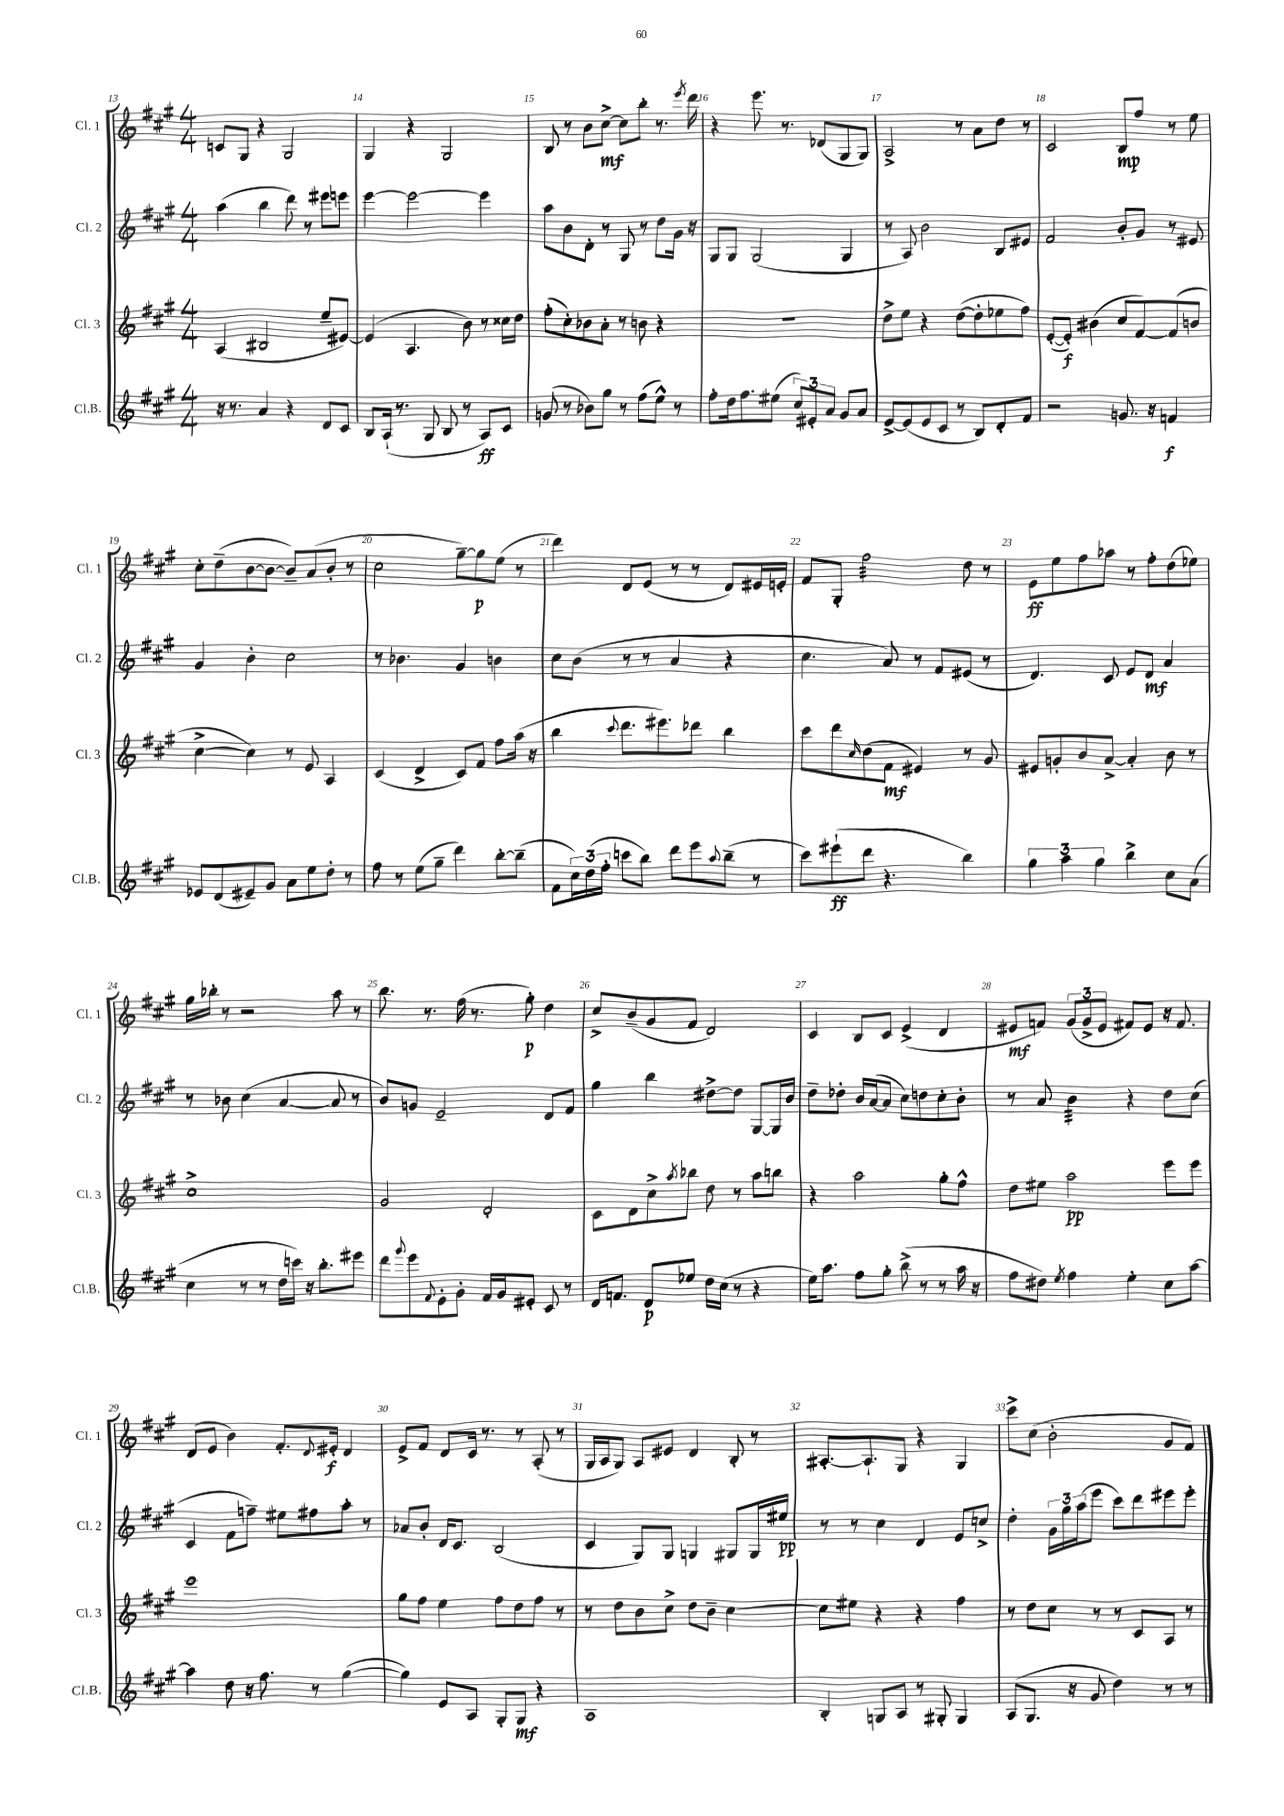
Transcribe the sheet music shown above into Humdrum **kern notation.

**kern	**kern	**kern	**kern
*staff4	*staff3	*staff2	*staff1
*clefG2	*clefG2	*clefG2	*clefG2
*k[f#c#g#]	*k[f#c#g#]	*k[f#c#g#]	*k[f#c#g#]
*M4/4	*M4/4	*M4/4	*M4/4
16r	(4A/	(4aa\	8c/L
8.r	.	.	.
.	.	.	8G#/J
4a/	2B#/	4bb\	4r
4r	.	8ddd\)	2G#/
.	.	8r	.
8d/L	8ee~/L	8eee#\L	.
8c#/J	[8e#/J)	8eee\J	.
=	=	=	=
8B/L	(4e#/]	[4eee\	4G#/
(16A`/Jk	.	.	.
8.r	.	.	.
.	4.A/	2eee\_	4r
8G#/	.	.	.
8B/	.	.	2G#/
8r	8b\)	.	.
8A/L)	8r	4eee\]	.
8c#/J	16cc##\LL	.	.
.	16dd\JJ	.	.
=	=	=	=
(8g/	(8ff#'\L	8aa\L	8B/
8r	8cc#'\)	8b\	8r
8b-\L)	8b-\	8d'\J	8b\L
8gg#\J	8a'\J	8r	[8cc#^\J
8r	8r	8G#/	8cc#\]L
(8ff#\L	8b\	8r	8bb'\J
8ee^^\J)	4r	8dd\L	8.r
8r	.	16g#\Jk	.
.	.	.	8qeee/
.	.	16r	16ddd\
=	=	=	=
8ff#'\L	1r	8G#/L	4r
16dd\k	.	8G#/J	.
8.ff#\	.	.	.
.	.	(2G#/	8.eee\
(8ee#\J	.	.	.
.	.	.	8.r
12cc#/L)	.	.	.
12e#'/	.	.	.
.	.	.	(8d-/L
12a/J	.	.	.
8g#/L	.	4G#/	8G#/
8a/J	.	.	8G#/J)
=	=	=	=
[8e^/L	8dd^\L	8r	2A^/
(8e/]	8ee\J	8A/)	.
8e/	4r	2b\	.
8c#/J	.	.	.
8r	([8dd\L	.	8r
8B/L)	8dd'\]	.	8a\L
8d'/	8ee-\	8B/L	8dd\J
8f#/J	8ff#\J)	8e#/J	8r
=	=	=	=
2r	([8e'/L	2f#/	2c#/
.	8e'/]J)	.	.
.	(4b#\	.	.
8.g/	8cc#/L	8b'/L	8B/L
.	[8f#/)	8g#/J	8ff#/J
16r	.	.	.
4f/	(8f#/]	8r	8r
.	8b/J	8e#/	8ee\
=	=	=	=
8e-/L	[4cc#^\	4g#/	8cc#'\L
(8d/	.	.	(8dd~\
8e#~/)	4cc#\])	4b'\	[8b\
8g#/J	.	.	8b\_J
8a\L	8r	2cc#\	8b~/]L)
8ee\	8e/	.	(8a/
8dd'\J	4A/	.	8b'/J
8r	.	.	8r
=	=	=	=
8ff#\	(4c#/	8r	2cc#\
8r	.	4.b-\	.
(8ee\L	4d^/	.	.
8gg#~\J	.	.	.
4ddd\)	8c#/L)	4g#/	[8gg#~\L)
.	8f#/J	.	8gg#\]
[8bb'\L	8ff#\L	4b\	(8ee\J
(8bb~\]J	(16aa\Jk	.	8r
.	16r	.	.
=	=	=	=
8f#\L	4bb\	8cc#\L	4ddd\)
24cc#\L)	.	(8b\J	.
(24dd\	.	.	.
24ff#'\JJ	.	.	.
.	8qqccc#/	.	.
8ccc\L	8.ddd\L	8r	8d/L
8bb\J)	.	8r	(8e/J
.	8.eee#\)	.	.
8ddd\L	.	4a/	8r
8eee\	8ddd-\J	.	8r
8qqaa/	.	.	.
(8bb~\J	4bb\	4r	8d/L)
8r	.	.	16e#/L
.	.	.	16e'/JJ
=	=	=	=
8ccc#\L)	8ccc#\L	4.cc#\	8f#/L
(8eee#`\	8ddd\	.	8G#'/J
.	16qqcc#/	.	.
8ddd\J	(8dd\	.	2ff#\
4.r	8f#\J	8a/)	.
.	4e#/)	8r	.
.	.	8f#/L	.
4bb\)	8r	(8e#/J	8dd\
.	8g#/	8r	8r
=	=	=	=
6gg#\	8e#/L	4.d/)	8e\L
.	8g'/	.	8ee\
6aa\	.	.	.
.	8b/	.	8ff#\
6gg#\	.	.	.
.	[8a^/J	8c#/	8aa-\J
4bb^\	4a'/]	8e/L	8r
.	.	8d/J	8ff#'\L
8cc#\L	8b\	4a/	(8dd\
(8a\J	8r	.	8ee-\J)
=	=	=	=
4cc#\	1cc#^	8r	16gg#\LL
.	.	.	16bb-'\JJ
.	.	8b-\	8r
8r	.	(4cc#\	2r
8r	.	.	.
16dd\LL	.	[4a/	.
16ccc\JJ)	.	.	.
16r	.	.	.
8.bb'\L	.	.	.
.	.	8a/]	8aa\
8eee#\J	.	8r	8r
=	=	=	=
8ddd\L	2g#/	8b/L)	8.bb\
8qqggg#/	.	.	.
8eee\	.	8g/J	.
.	.	.	8.r
8qqf#/	.	.	.
8e'\	.	2e~/	.
8g#'\J	.	.	(16ff#\
.	.	.	8.r
16f#/LL	2d'/	.	.
16g#/J	.	.	.
8e#'/J	.	.	8gg#'\)
8c#/	.	8d/L	4dd\
8r	.	8f#/J	.
=	=	=	=
16d/LK	8c#\L	4gg#\	8cc#^/L
8.f/J	.	.	.
.	8d\	.	(8b~/
8d/L	8cc#^\	4bb\	8g#/
.	8qaa/	.	.
8ee-/J	8bb-\J	.	8f#/J
16dd\LL	8dd\	[8dd#^\L	2d/)
(16cc#\JJ	.	.	.
8r	8r	8dd#\]J	.
4r	8aa\L	[8G#/L	.
.	8bb\J	16G#/]L	.
.	.	16b/JJ	.
=	=	=	=
16ee\LK)	4r	8dd~\L	4c#/
8.aa\J	.	.	.
.	.	8dd-'\J	.
8ff#\L	2aa\	16b/LL	8B/L
.	.	([16a/J	.
8gg#'\J	.	8a/]J	8c#/J
(8bb^\	.	8cc#\L)	(4e^/
8r	.	8dd\	.
8r	8gg#'\L	8cc#'\	4d/
16aa\	8ff#^^\J	8b'\J	.
16r	.	.	.
=	=	=	=
8ff#\L	8dd\L	8r	8e#/L
8dd#\J)	8ee#\J	8a/	8f/J)
8qee/	.	.	.
4ff#\	2aa\	4b\	(12g#/L
.	.	.	12g#^/
.	.	.	12e#/J
4ee'\	.	4r	8f#/L)
.	.	.	8e#/J
8cc#\L	8eee\L	8dd\L	16r
.	.	.	8.f#/
[8aa\J	8eee\J	(8cc#\J	.
=	=	=	=
4aa\]	1eee	4c#/	(8d/L
.	.	.	8e/J
8dd\	.	8f#\L	4b\)
16r	.	8ff~\J)	.
8.ff#\	.	.	.
.	.	8ee#\L	8.f#'/L
8r	.	8ff#\	.
.	.	.	8qqd/
.	.	.	16e#'/Jk
([4gg#\	.	8aa'\J	4d/
.	.	8r	.
=	=	=	=
4gg#\])	8gg#\L	8a-/L	8e^/L
.	8ff#\J	8b'/J	8f#/J
8e/L	4ee\	16d/LK	8d/L
.	.	8.c#/J	.
8A/J	.	.	16c#/Jk
.	.	.	8.r
8G#'/L	8ff#\L	(2B/	.
8G#/J	8dd\	.	8r
4r	8ff#\J	.	(8A'/
.	8r	.	8r
=	=	=	=
1A	8r	4c#/	16G#/LL
.	.	.	16A/J
.	8dd\L	.	8G#/J)
.	8b\	8G#/L)	8A/L
.	8cc#^\J	8G#/J	8e#/J
.	8dd\L	4G/	4d/
.	8b~\J	.	.
.	[4cc#\	8G#/L	8B'/
.	.	16G#/L	8r
.	.	16ee#/JJ	.
=	=	=	=
4B'/	8cc#\]L	8r	[8.A#'/L
.	8ee#\J	8r	.
.	.	.	8.A#`/]
8G/L	4r	4cc#\	.
8A/J	.	.	8G#/J
8r	4r	4d/	4r
8G#'/	.	.	.
4G#/	4ff#\	8e/L	4G#/
.	.	8cc^/J	.
=	=	=	=
(8A/L	8r	4dd'\	8ccc#^\L
8.G#/J	8dd\L	.	(8cc#\J
.	8cc#\J	24g#\LL	2b'\
.	.	24gg#\	.
16r	.	.	.
.	.	(24aa\J	.
8g#/	8r	8eee\J	.
4dd\)	8r	8ccc#\L)	.
.	8c#/L	8ddd\	.
8r	8A/J	8eee#\	8g#/L
8r	8r	8eee#'\J	8f#/J)
==	==	==	==
*-	*-	*-	*-
